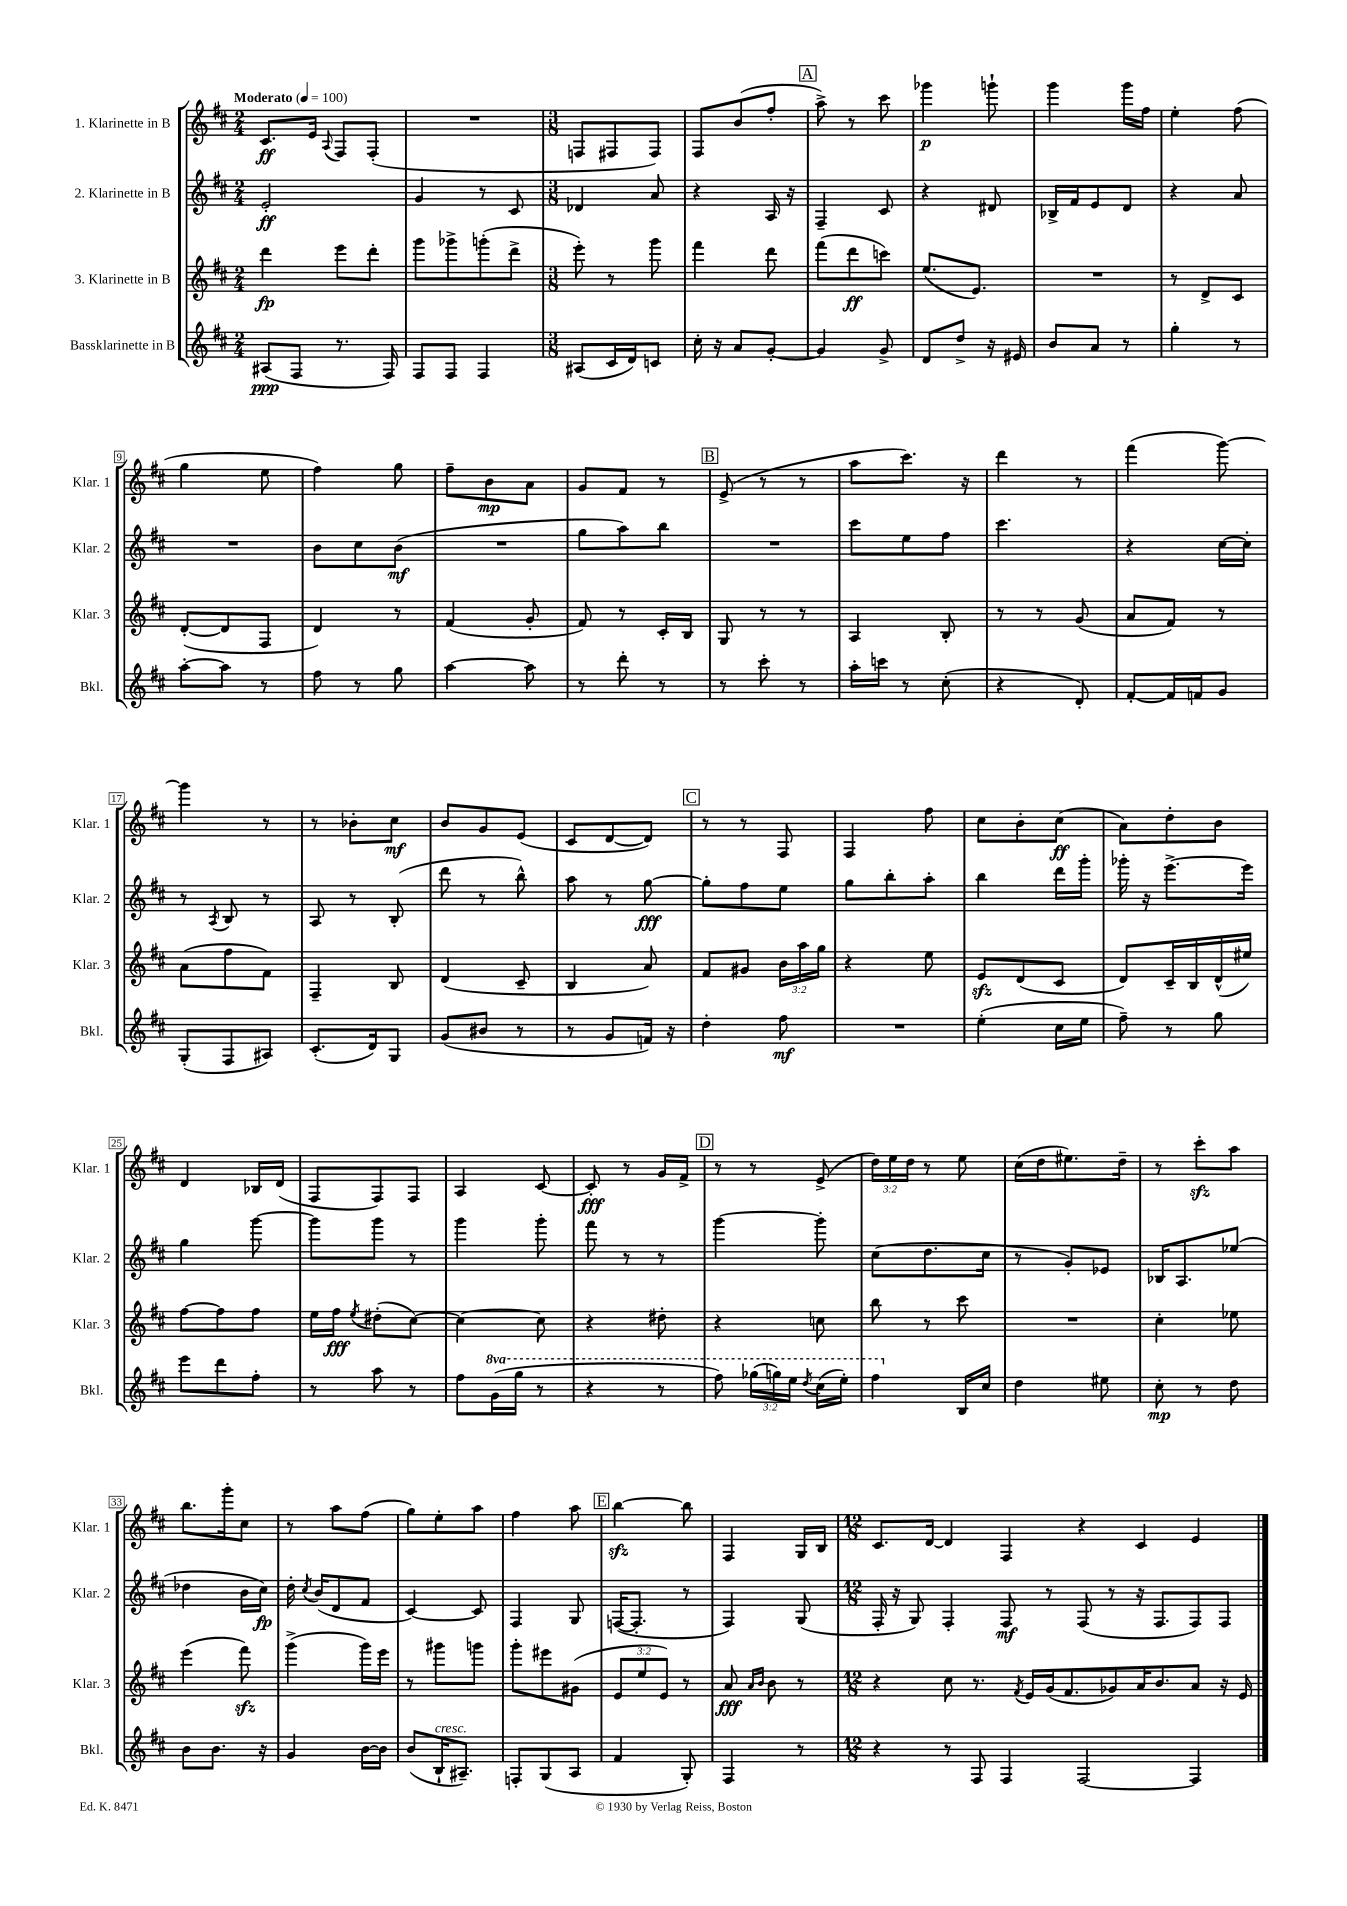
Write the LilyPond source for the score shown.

<<
\new StaffGroup <<
\new Staff = "s0" \with { instrumentName = "1. Klarinette in B" shortInstrumentName = "Klar. 1" } {
    \clef treble \key d \major \numericTimeSignature \time 2/4 \override Staff.TupletNumber.text = #tuplet-number::calc-fraction-text \tempo "Moderato" 4 = 100
    \autoBeamOff cis'8.[\ff e'16] \appoggiatura { a8 } fis8[ fis8]-.( |
    R2 |
    \numericTimeSignature \time 3/8 f8[ fis8 fis8]) |
    fis8[ b'8( fis''8]-. |
    \mark \markup { \box "A" } a''8->) r8 cis'''8 |
    ges'''4\p g'''8-! |
    g'''4 g'''16[ fis''16] |
    e''4-. fis''8( |
    g''4 e''8 |
    fis''4) g''8 |
    fis''8[-- b'8\mp a'8] |
    g'8[ fis'8] r8 |
    \mark \markup { \box "B" } e'8->( r8 r8 |
    a''8[ cis'''8.]) r16 |
    d'''4 r8 |
    fis'''4( g'''8~) |
    g'''4 r8 |
    r8 bes'8[-. cis''8]\mf |
    b'8[ g'8 e'8]( |
    cis'8[ d'8~ d'8]) |
    \mark \markup { \box "C" } r8 r8 fis8 |
    fis4 fis''8 |
    cis''8[ b'8-. cis''8]\ff( |
    a'8[) d''8-. b'8] |
    d'4 bes16[ d'16]( |
    fis8[ fis8) fis8] |
    a4 cis'8~ |
    cis'8-.\fff r8 g'16[ fis'16]-> |
    \mark \markup { \box "D" } r8 r8 e'8->( |
    \tuplet 3/2 { d''16[) e''16 d''16] } r8 e''8 |
    cis''16[( d''16 eis''8.) d''16]-- |
    r8 cis'''8[-.\sfz a''8] |
    b''8.[ g'''16-. cis''8] |
    r8 a''8[ fis''8]( |
    g''8[) e''8-. a''8] |
    fis''4 a''8 |
    \mark \markup { \box "E" } b''4~\sfz b''8 |
    fis4 g16[ b16] |
    \numericTimeSignature \time 12/8 cis'8.[ d'16]~ d'4 fis4 r4 cis'4 e'4 \bar "|." |
}
\new Staff = "s1" \with { instrumentName = "2. Klarinette in B" shortInstrumentName = "Klar. 2" } {
    \clef treble \key d \major \numericTimeSignature \time 2/4
    \autoBeamOff e'2-.\ff |
    g'4 r8 cis'8 |
    \numericTimeSignature \time 3/8 des'4 a'8 |
    r4 a16 r16 |
    \mark \markup { \box "A" } fis4-- cis'8 |
    r4 dis'8 |
    bes16[-> fis'16 e'8 d'8] |
    r4 a'8 |
    R4. |
    b'8[ cis''8 b'8]\mf( |
    R4. |
    g''8[ a''8) b''8] |
    \mark \markup { \box "B" } R4. |
    cis'''8[ e''8 fis''8] |
    cis'''4. |
    r4 cis''16[~ cis''16]-. |
    r8 \acciaccatura { a8 } b8 r8 |
    a8 r8 b8-.( |
    d'''8 r8 b''8-^) |
    a''8 r8 g''8~\fff |
    \mark \markup { \box "C" } g''8[-. fis''8 e''8] |
    g''8[ b''8-. a''8]-. |
    b''4 d'''16[ g'''16]-. |
    ges'''16-. r16 e'''8.[~-> e'''16] |
    g''4 g'''8~ |
    g'''8[ g'''8] r8 |
    g'''4 g'''8-. |
    fis'''8 r8 r8 |
    \mark \markup { \box "D" } g'''4~ g'''8-. |
    cis''8[( d''8. cis''16] |
    r8 g'8[-.) ees'8] |
    bes16[ a8. ees''8]( |
    des''4 b'16[ cis''16]\fp) |
    d''16-. \acciaccatura { cis''8 } b'16[( d'8 fis'8] |
    cis'4~) cis'8 |
    fis4 g8 |
    \mark \markup { \box "E" } f16[~( f8.]-. r8 |
    fis4) g8( |
    \numericTimeSignature \time 12/8 fis16-. r16 g8) fis4-. fis8\mf r8 fis8( r8 r16 fis8.[ fis8) fis8] \bar "|." |
}
\new Staff = "s2" \with { instrumentName = "3. Klarinette in B" shortInstrumentName = "Klar. 3" } {
    \clef treble \key d \major \numericTimeSignature \time 2/4 \override Staff.TupletNumber.text = #tuplet-number::calc-fraction-text
    \autoBeamOff d'''4\fp e'''8[ d'''8]-. |
    g'''8[ ges'''8-> g'''8-.( d'''8]-> |
    \numericTimeSignature \time 3/8 e'''8-.) r8 g'''8 |
    fis'''4 d'''8 |
    \mark \markup { \box "A" } fis'''8[( d'''8\ff c'''8]) |
    e''8.[( e'8.]) |
    R4. |
    r8 d'8[-> cis'8] |
    d'8[~-.( d'8 fis8] |
    d'4) r8 |
    fis'4( g'8-. |
    fis'8) r8 cis'16[-. b16] |
    \mark \markup { \box "B" } g8 r8 r8 |
    a4 b8-. |
    r8 r8 g'8( |
    a'8[ fis'8]) r8 |
    a'8[( fis''8 fis'8]) |
    fis4-- b8 |
    d'4( cis'8-- |
    b4 a'8) |
    \mark \markup { \box "C" } fis'8[ gis'8] \tuplet 3/2 { b'16[ a''16 g''16] } |
    r4 e''8 |
    e'8[\sfz d'8( cis'8] |
    d'8[) cis'16-- b16 d'16-^( eis''16]) |
    fis''8[~ fis''8 fis''8] |
    e''16[ fis''16]\fff \acciaccatura { e''8 } dis''8[-.( cis''8]~) |
    cis''4~ cis''8 |
    r4 dis''8-. |
    \mark \markup { \box "D" } r4 c''8 |
    b''8 r8 cis'''8 |
    R4. |
    cis''4-. ees''8 |
    e'''4( fis'''8\sfz) |
    g'''4->( g'''16[) e'''16] |
    r8 gis'''8[ g'''8] |
    g'''8[-. eis'''8 gis'8]( |
    \mark \markup { \box "E" } \tuplet 3/2 { e'8[ e''8 e'8]) } r8 |
    a'8\fff \grace { a'16[ b'16] } b'8 r8 |
    \numericTimeSignature \time 12/8 r4 cis''8 r8. \acciaccatura { fis'8 } e'16[ g'16( fis'8. ges'8) a'16 b'8. a'8] r16 e'16 \bar "|." |
}
\new Staff = "s3" \with { instrumentName = "Bassklarinette in B" shortInstrumentName = "Bkl." } {
    \clef treble \key d \major \numericTimeSignature \time 2/4 \override Staff.TupletNumber.text = #tuplet-number::calc-fraction-text \set Staff.ottavationMarkups = #ottavation-simple-ordinals
    \autoBeamOff ais8[\ppp( fis8] r8. fis16) |
    fis8[ fis8] fis4 |
    \numericTimeSignature \time 3/8 ais8[( cis'16 d'16) c'8] |
    cis''16-. r16 a'8[ g'8]~-. |
    \mark \markup { \box "A" } g'4 g'8-> |
    d'8[ d''8]-> r16 eis'16 |
    b'8[ a'8] r8 |
    g''4-. r8 |
    a''8[~-. a''8] r8 |
    fis''8 r8 g''8 |
    a''4~ a''8 |
    r8 d'''8-. r8 |
    \mark \markup { \box "B" } r8 cis'''8-. r8 |
    a''16[-. c'''16] r8 cis''8-.( |
    r4 d'8-.) |
    fis'8[~-. fis'16 f'16 g'8] |
    g8[-.( fis8 ais8]) |
    cis'8.[-.( d'16) g8] |
    g'8[( bis'8] r8 |
    r8 g'8[ f'16]) r16 |
    \mark \markup { \box "C" } d''4-. fis''8\mf |
    R4. |
    e''4-.( cis''16[ e''16] |
    fis''8--) r8 g''8 |
    e'''8[ d'''8 fis''8]-. |
    r8 a''8 r8 |
    fis''8[ \ottava #1 g''16( g'''16] r8 |
    r4 r8 |
    \mark \markup { \box "D" } fis'''8) \tuplet 3/2 { ges'''16[( g'''16) e'''16] } \acciaccatura { d'''8 } cis'''16[( e'''16]-.) |
    fis'''4 \ottava #0 b16[ cis''16] |
    d''4 eis''8 |
    cis''8-.\mp r8 d''8 |
    b'8[ b'8.] r16 |
    g'4 b'16[~ b'16] |
    b'8[( b16-!^\markup { \italic "cresc." } ais8.]--) |
    f8[-. g8( a8] |
    \mark \markup { \box "E" } fis'4 g8-.) |
    fis4 r8 |
    \numericTimeSignature \time 12/8 r4 r8 fis8 fis4 fis2~ fis4 \bar "|." |
}
>>
>>
\layout { \context { \Score \override BarNumber.stencil = #(make-stencil-boxer 0.1 0.3 ly:text-interface::print) } }
